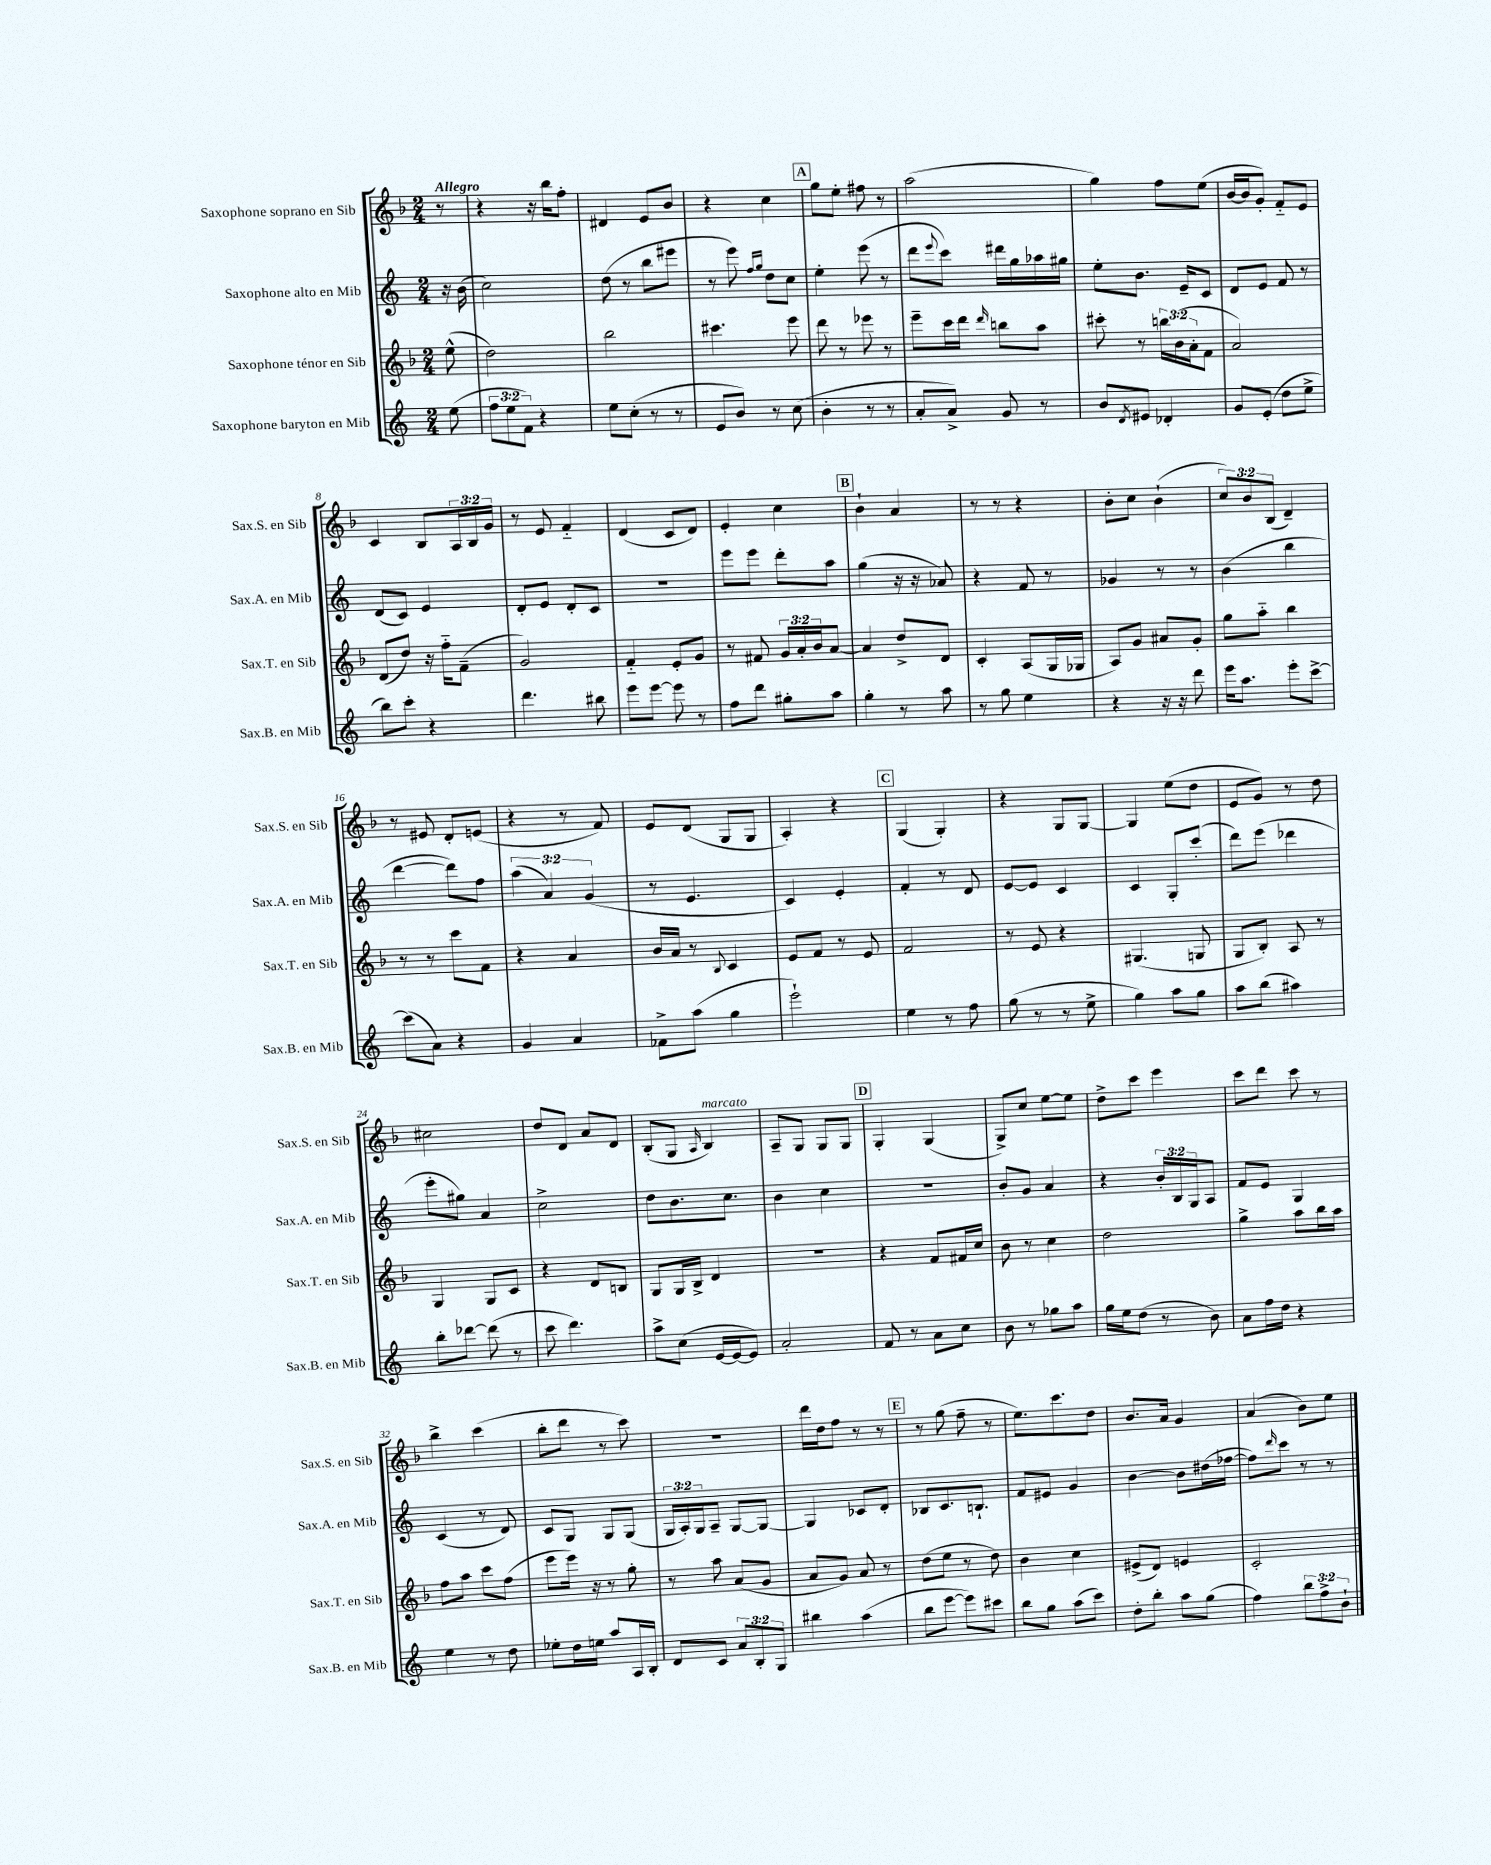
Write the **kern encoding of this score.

**kern	**kern	**kern	**kern
*part4	*part3	*part2	*part1
*staff4	*staff3	*staff2	*staff1
*I"Saxophone baryton en Mib	*I"Saxophone ténor en Sib	*I"Saxophone alto en Mib	*I"Saxophone soprano en Sib
*I'Sax.B. en Mib	*I'Sax.T. en Sib	*I'Sax.A. en Mib	*I'Sax.S. en Sib
*clefG2	*clefG2	*clefG2	*clefG2
*k[]	*k[b-]	*k[]	*k[b-]
*M2/4	*M2/4	*M2/4	*M2/4
=	=	=	=
!	!	!	!LO:TX:a:B:t=Allegro
(8ee\	(8ee^^\	16r	8r
.	.	(16b\	.
=1	=1	=1	=1
12ff\L	2dd\)	2cc\)	4r
12ee\	.	.	.
12f\J)	.	.	.
4r	.	.	16r
.	.	.	16bb-\KL
.	.	.	8ff'\J
=2	=2	=2	=2
8ee\L	2bb-\	(8dd\	4d#X/
(8cc'\J	.	8r	.
8r	.	8bb\L	8e/L
8r	.	8eee#X\J	8b-/J
=3	=3	=3	=3
8e/L	4.ccc#X\	8r	4r
8b/J)	.	8eee\)	.
.	.	16qqff/LL	.
.	.	16qqgg/JJ	.
8r	.	8dd\L	4cc\
(8cc\	8eee\	8cc\J	.
!!LO:REH:place=s1:t=A
=4	=4	=4	=4
4b'\	8ddd\	4ee'\	8gg\L
.	8r	.	8ee'\J
8r	8eee-X\	(8eee\	8ff#X\
8r	8r	8r	8r
=5	=5	=5	=5
8a'/L	8eee~\L	8ddd\L	(2aa\
.	.	8qqeee/	.
8a^/J)	16ccc\L	8ccc\J)	.
.	16ddd\JJ	.	.
.	16qqddd/	.	.
8g/	8bbn\L	16ddd#X\LL	.
.	.	16gg\	.
8r	8aa\J	16aa-X\	.
.	.	16gg#X\JJ	.
=6	=6	=6	=6
8b/L	8ccc#X'\	8ee'\L	4gg\)
8qd/	.	.	.
8e#X/J	8r	8.b\J	.
4d-X'/	24bbn\LL	.	8ff\L
.	(24b-\	.	.
.	.	16e~/KL	.
.	24a'\J	.	.
.	8f\J	8c/J	(8ee\J
=7	=7	=7	=7
8g/L	2a/)	8d/L	[16b-/LL
.	.	.	16b-/J]
(8e'/J	.	8e/J	8g'/J)
8dd\L	.	8f/	8f/L
8ee^\J	.	8r	8e/J
!!LO:LB:g=z
=8	=8	=8	=8
8bb\L)	(8d/L	(8d/L	4c/
8ccc'\J	8dd/J)	8c/J)	.
4r	16r	4e/	8B-/L
.	16ff\KL	.	.
.	(8f~\J	.	24A/L
.	.	.	24B-/
.	.	.	24g/JJ
=9	=9	=9	=9
4.ddd\	2g/)	8d'/L	8r
.	.	8e/J	8e/
.	.	8d'/L	4f/
8bb#X\	.	8c/J	.
=10	=10	=10	=10
8eee\L	4f/	2r	(4d/
[8eee\J	.	.	.
8eee\]	8e'/L	.	8c/L
8r	8g/J	.	8d/J)
=11	=11	=11	=11
8ff\L	8r	8eee\L	4e'/
8ddd\J	8f#X/	8eee\J	.
8gg#X'\L	24g/LL	8ddd'\L	4cc\
.	24a'/	.	.
.	24b-/J	.	.
8aa\J	[8a/J	8aa\J	.
!!LO:REH:place=s1:t=B
=12	=12	=12	=12
4gg'\	4a/]	(4gg\	4b-`\
8r	8dd^/L	16r	4a/
.	.	16r	.
8aa\	8d/J	8a-X/)	.
=13	=13	=13	=13
8r	4c'/	4r	8r
8gg\	.	.	8r
4ee\	(8A/L	8f/	4r
.	16G/L	8r	.
.	16G-X/JJ	.	.
=14	=14	=14	=14
4r	8A/L)	4g-X/	8b-'\L
.	8g/J	.	8cc\J
16r	8a#X/L	8r	(4b-`\
16r	.	.	.
8ddd\	8g'/J	8r	.
=15	=15	=15	=15
16eee\KL	8gg\L	(4b\	12cc/L)
8.aa\J	.	.	.
.	.	.	12b-/
.	8aa\J	.	.
.	.	.	(12B-/J
8eee'\L	4bb-\	4bb\	4d~/)
[8ccc^\J	.	.	.
!!LO:LB:g=z
=16	=16	=16	=16
(8ccc\L]	8r	[4ddd\	8r
8a\J)	8r	.	8e#X/
4r	8ccc\L	8ddd\L])	8d'/L
.	8f\J	8ff\J	(8en/J
=17	=17	=17	=17
4g/	4r	(6aa\	4r
.	.	6a/)	.
4a/	4a/	.	8r
.	.	(6g/	.
.	.	.	8f/)
=18	=18	=18	=18
8f-X^\L	16b-/LL	8r	8e/L
.	16a/JJ	.	.
(8aa\J	8r	4.e/	(8d/J
.	8qqB-/	.	.
4gg\	4c/	.	8G/L
.	.	.	8G/J
=19	=19	=19	=19
2eee`\)	8e/L	4c/)	4A'/)
.	8f/J	.	.
.	8r	4e'/	4r
.	8e/	.	.
!!LO:REH:place=s1:t=C
=20	=20	=20	=20
4ee\	2f/	4f'/	(4G/
8r	.	8r	4G'/)
8ff\	.	8d/	.
=21	=21	=21	=21
(8gg\	8r	[8e/L	4r
8r	8e/	8e/J]	.
8r	4r	4c/	8G/L
8ee^\	.	.	[8G/J
=22	=22	=22	=22
4gg\)	(4.G#X/	4c/	4G/]
8aa\L	.	8G'/L	(8ee\L
8gg\J	8Gn/	(8ccc'/J	8dd\J
=23	=23	=23	=23
8aa\L	8G/L	8ddd\L)	8e/L
(8bb\J	8B-'/J)	(8eee\J	8g/J)
4aa#X\)	8A/	4ddd-X\	8r
.	8r	.	8dd\
!!LO:LB:g=z
=24	=24	=24	=24
8bb'\L	4G/	8eee'\L	2cc#X\
[8ddd-X\J	.	8gg#X\J)	.
(8ddd-\]	8G/L	4a/	.
8r	8c/J	.	.
=25	=25	=25	=25
8ccc\	4r	2cc^\	8dd/L
4.ddd\)	.	.	8d/J
.	8d/L	.	8a/L
.	8Bn/J	.	8d/J
=26	=26	=26	=26
8aa^\L	8G/L	8dd\L	(8B-'/L
(8cc\J	16G/L	8.b\	8G/J
.	16B-^/JJ	.	.
.	.	.	16qqA/
!	!	!	!LO:TX:a:i:t=marcato
[16e/LL	4d/	.	4B-/)
16e/J_	.	8.cc\J	.
8e/J])	.	.	.
=27	=27	=27	=27
2a'/	2r	4b\	8A~/L
.	.	.	8G/J
.	.	4cc\	8G/L
.	.	.	8G/J
!!LO:REH:place=s1:t=D
=28	=28	=28	=28
8f/	4r	2r	4G'/
8r	.	.	.
8a\L	8f/L	.	(4G/
8cc\J	16f#X/L	.	.
.	16cc/JJ	.	.
=29	=29	=29	=29
8b\	8b-\	8b'/L	8G^/L)
8r	8r	8g/J	8cc/J
8gg-X\L	4cc\	4a/	[8ee\L
8aa\J	.	.	8ee\J]
=30	=30	=30	=30
16gg\LL	2dd\	4r	8dd^\L
16ee\J	.	.	.
(8dd\J	.	.	8ccc\J
8r	.	24b'/LL	4eee\
.	.	24B/	.
.	.	24G/J	.
8b\)	.	8A/J	.
=31	=31	=31	=31
8a\L	4gg^\	8f/L	8ccc\L
16ff\L	.	8e/J	8ddd\J
16dd\JJ	.	.	.
4r	8aa\L	4G/	8ccc\
.	16bb-\L	.	8r
.	16aa\JJ	.	.
!!LO:LB:g=z
=32	=32	=32	=32
4ee\	8ff\L	(4c/	4bb-^\
.	8aa\J	.	.
8r	8ccc\L	8r	(4ccc\
8dd\	(8ff\J	8d/)	.
=33	=33	=33	=33
8ee-X'\L	8eee\L	8c/L	8bb-'\L
16dd\L	16eee\Jk)	8G/J	8ddd\J
16een\JJ	16r	.	.
8aa/L	8r	8G/L	8r
16A/L	8gg'\	(8G/J	8ccc\)
16B'/JJ	.	.	.
=34	=34	=34	=34
8d/L	8r	24G/LL	2r
.	.	24A'/)	.
.	.	24G/J	.
8c/J	8aa\	8A~/J	.
12a/L	(8a/L	[8G/L	.
12B'/	.	.	.
.	8g/J	8G/J_	.
12G/J	.	.	.
=35	=35	=35	=35
4bb#X\	8a/L	4G/]	16ddd\LL
.	.	.	16dd\J
.	8g/J)	.	8ff\J
(4aa\	8a/	8c-X/L	8r
.	8r	8d'/J	8r
!!LO:REH:place=s1:t=E
=36	=36	=36	=36
8bb\L	(8dd\L	8B-X/L	8r
[8eee\J	8ee\J	8.c/	(8gg\
8eee\L])	8r	.	8ff~\
.	.	8.Bn`/J	.
8ccc#X\J	8dd\)	.	8r
=37	=37	=37	=37
8bb\L	4b-\	8f/L	8.ee\L)
8gg\J	.	8e#X/J	.
.	.	.	8.ccc\
(8aa\L	4cc\	4g/	.
8ccc\J)	.	.	8dd\J
=38	=38	=38	=38
8dd'\L	(8e#X^/L	[4b\	8.b-/L
8bb'\J	8d/J)	.	.
.	.	.	16a/Jk
8aa\L	4en/	8b\L]	4g/
(8gg\J	.	(16dd#X\L	.
.	.	[16ff-X\JJ	.
=39	=39	=39	=39
4ff\)	2c'/	8ff-\L])	(4a/
.	.	16qqddd/	.
.	.	8ccc\J	.
12bb\L	.	8r	8b-\L)
12ff^\	.	.	.
.	.	8r	8ee\J
12b`\J	.	.	.
==	==	==	==
*-	*-	*-	*-
